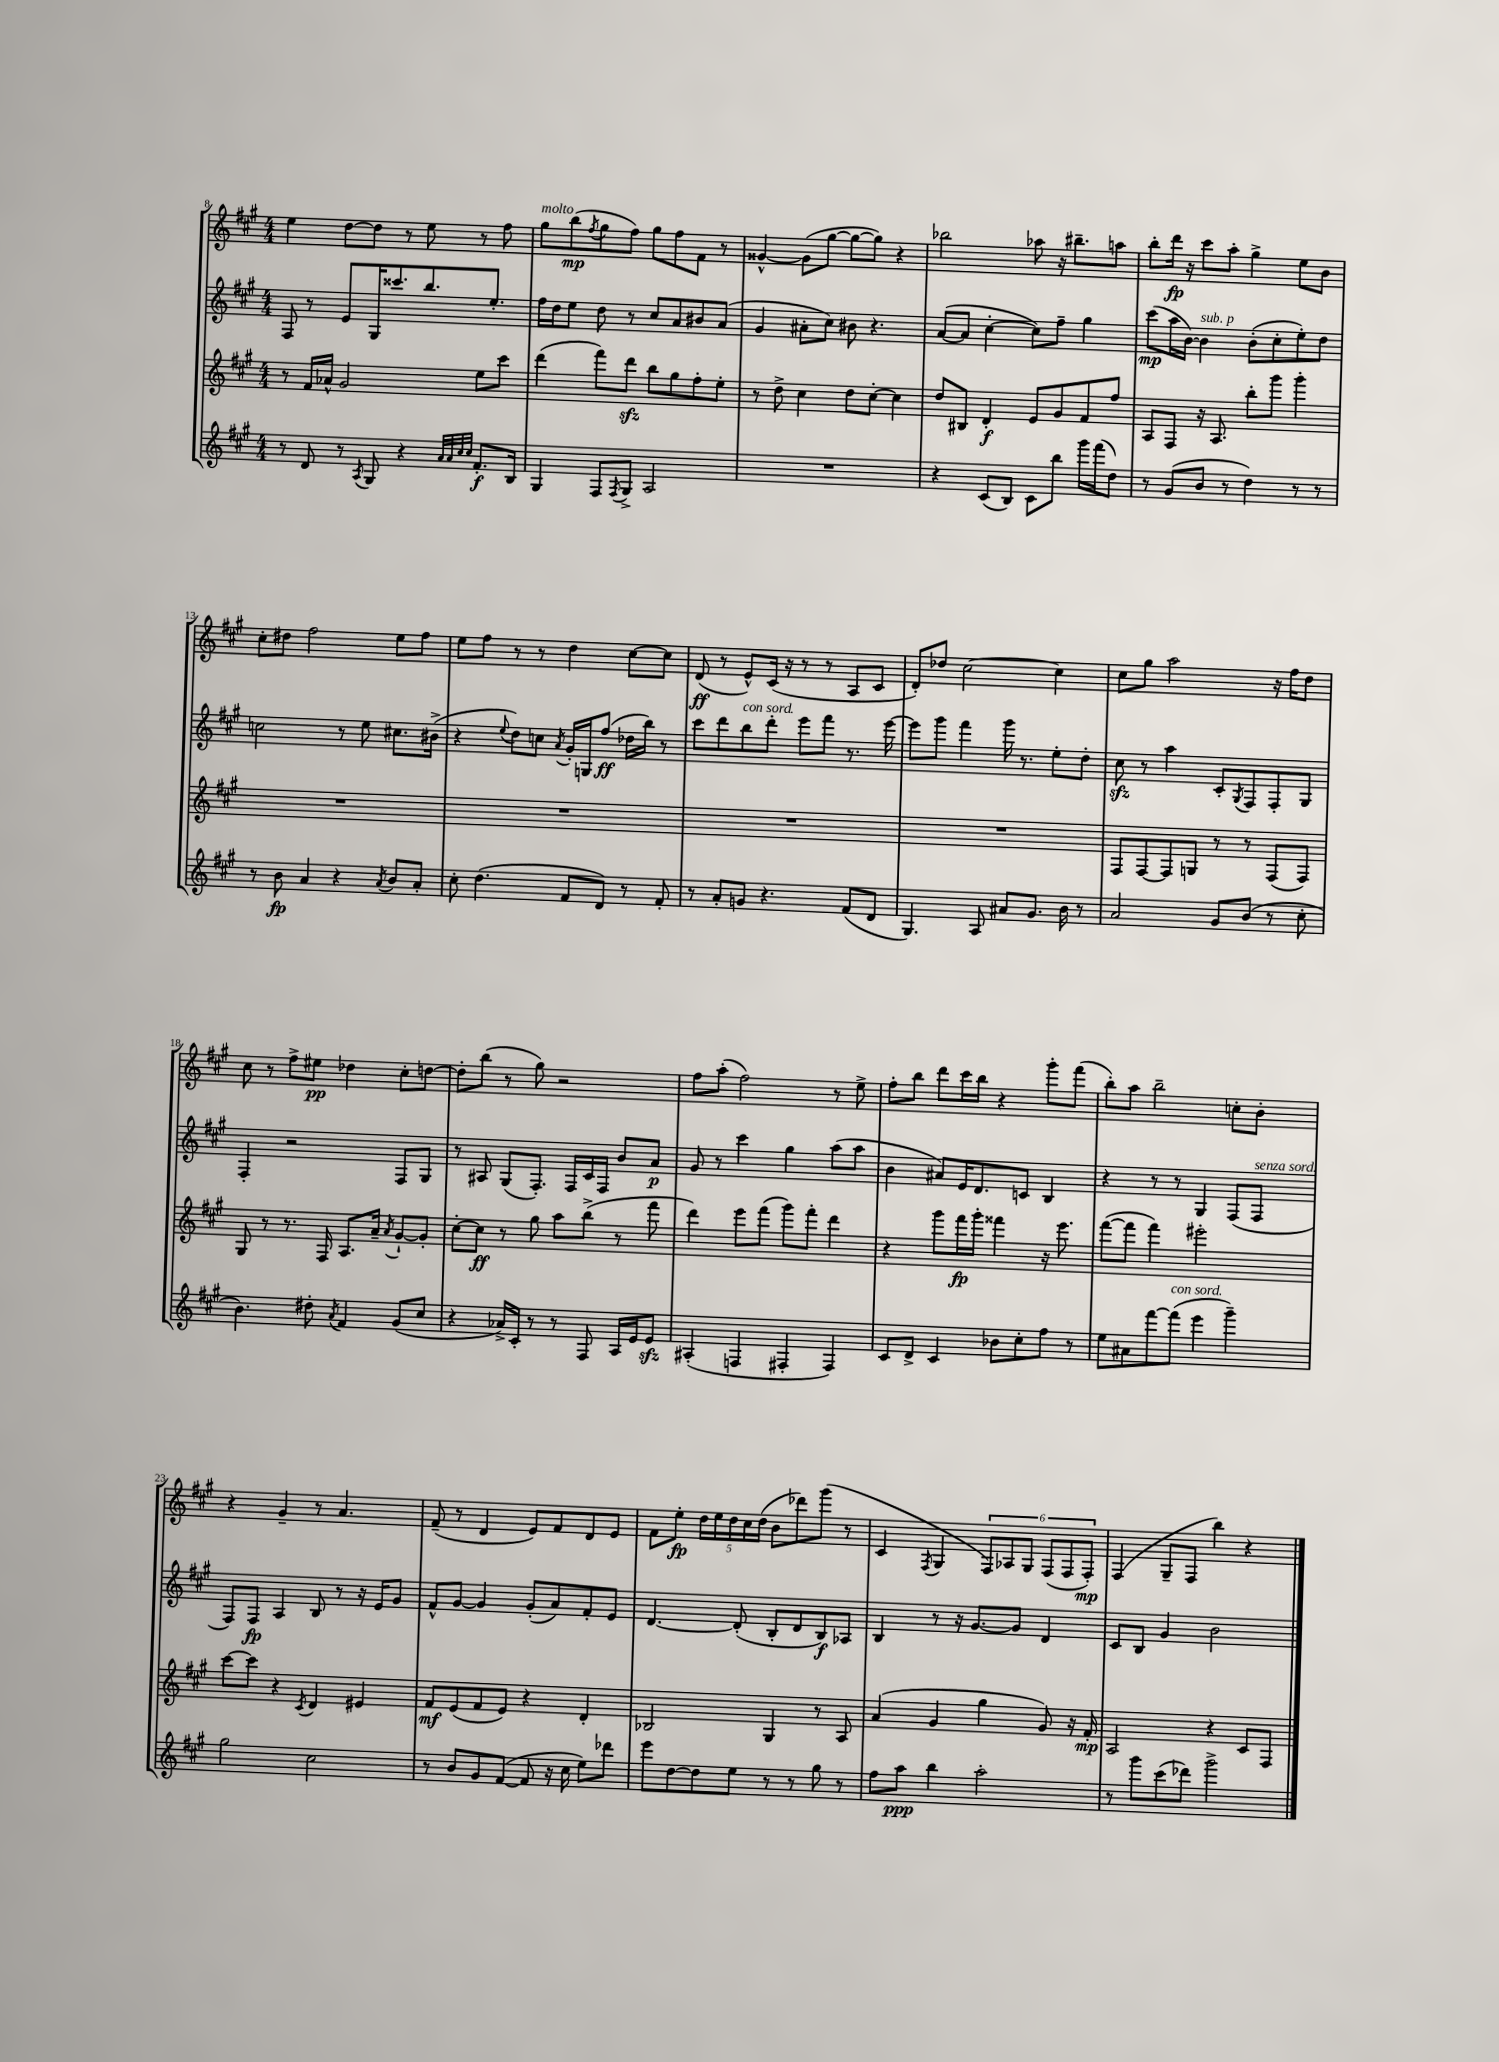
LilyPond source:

<<
\new StaffGroup <<
\new Staff = "s0" {
    \clef treble \key a \major \numericTimeSignature \time 4/4
    e''4 d''8~ d''8 r8 e''8 r8 fis''8 |
    gis''8^\markup { \italic "molto" } b''8\mp( \acciaccatura { fis''8 } gis''8 fis''8) gis''8 fis''8 fis'8 r8 |
    gisis'4~-^ gisis'8( gis''8~ gis''8~ gis''8) r4 |
    bes''2 aes''8 r16 bis''8.-- a''8 |
    b''8-. d'''16\fp r16 cis'''8 a''8-. gis''4-> e''8 b'8 |
    cis''8-. dis''8 fis''2 e''8 fis''8 |
    e''8 fis''8 r8 r8 d''4 cis''8~ cis''8 |
    d'8\ff( r8 e'8-^) cis'16( r16 r8 r8 a8 cis'8 |
    d'8-.) des''8 cis''2~ cis''4 |
    cis''8 gis''8 a''2 r16 fis''16 d''8 |
    cis''8 r8 fis''8-> eis''8\pp des''4 cis''8-. d''8~ |
    d''8-. b''8( r8 gis''8) r2 |
    fis''8 a''8-.( fis''2) r8 e''8-> |
    fis''8-. b''8 d'''8 cis'''16 b''16 r4 gis'''8-. fis'''8( |
    b''8-.) a''8 b''2-- c''8-. b'8-. |
    r4 gis'4-- r8 a'4. |
    fis'8--( r8 d'4 e'8) fis'8 d'8 e'8 |
    fis'8 e''8-.\fp \tuplet 5/4 { d''16 e''16 d''16 cis''16 d''16( } b'8 des'''8) gis'''8( r8 |
    cis'4 \acciaccatura { fis8 } gis4 \tuplet 6/4 { fis8) aes8 gis8 fis8( fis8 fis8-.\mp) } |
    fis4( gis8-- fis8 b''4) r4 \bar "|." |
}
\new Staff = "s1" {
    \clef treble \key a \major \numericTimeSignature \time 4/4
    fis8 r8 e'8 gis16 cisis'''8. b''8. e''8.-. |
    fis''16 d''16 e''8 d''8 r8 cis''8 a'8 bis'8 a'8( |
    gis'4 ais'8-. cis''8) bis'8 r4. |
    a'8~( a'8 cis''4~-. cis''8) fis''8-- gis''4 |
    cis'''8\mp( a''16 b'16~) b'4^\markup { \italic "sub. p" } b'8-.( cis''8-. e''8-.) d''8 |
    c''2 r8 e''8 cis''8. bis'16->( |
    r4 \appoggiatura { e''8 } d''8) c''8 \acciaccatura { a'8 } gis'16-. g16 fis''8\ff( des''16 b''16) r8 |
    cis'''8 d'''8 b''8^\markup { \italic "con sord." } d'''8-. e'''8 fis'''8 r8. e'''16~ |
    e'''8 gis'''8 fis'''4 gis'''16 r8. e''8-. d''8-. |
    cis''8\sfz r8 a''4 cis'8-. \acciaccatura { gis8 } fis8 fis8-. gis8 |
    fis4-. r2 fis8 gis8 |
    r8 ais8 gis8( fis8.-.) fis16 cis'16 fis16 b'8 a'8\p |
    gis'8 r8 cis'''4 gis''4 a''8( a''8 |
    b'4 ais'8) e'16 d'8. c'8 b4 |
    r4 r8 r8 gis4 fis8( fis8^\markup { \italic "senza sord." } |
    fis8) fis8\fp a4 b8 r8 r16 e'16 gis'8 |
    fis'8-^ gis'8~ gis'4 gis'8-.( a'8) fis'8-. e'8 |
    d'4.~ d'8-.( b8-. d'8 b8\f) aes8 |
    b4 r8 r16 gis'8.~ gis'8 d'4 |
    cis'8 b8 gis'4 b'2 \bar "|." |
}
\new Staff = "s2" {
    \clef treble \key a \major \numericTimeSignature \time 4/4
    r8 fis'16 aes'16-^ gis'2 e''8 cis'''8 |
    d'''4( fis'''8) d'''8\sfz b''8 gis''8 fis''8-. e''8-. |
    r8 d''8-> cis''4 d''8 cis''8~-. cis''4 |
    d''8 bis8 d'4-.\f e'8 gis'8 fis'8 fis''8 |
    a8 fis8 r16 a8. b''8-. gis'''8 gis'''4-. |
    R1 |
    R1 |
    R1 |
    R1 |
    fis8 fis8~ fis8 g8 r8 r8 fis8( fis8) |
    gis8 r8 r8. fis16 a8. a'16-- \acciaccatura { a'8 } gis'8~-! gis'8-. |
    cis''8~-. cis''8\ff r8 gis''8 a''8 b''8->( r8 fis'''8 |
    d'''4) e'''8 fis'''8( gis'''8) fis'''8-. d'''4 |
    r4 gis'''8 fis'''16\fp gis'''16-. fisis'''4 r16 e'''8. |
    fis'''8~( fis'''8 fis'''4) eis'''2-. |
    cis'''8~ cis'''8 r4 \acciaccatura { cis'8 } d'4 eis'4 |
    fis'8\mf e'8( fis'8 e'8) r4 d'4-. |
    bes2 gis4 r8 a8 |
    a'4( gis'4 gis''4 gis'8) r16 fis'16-.\mp |
    a2 r4 cis'8 fis8 \bar "|." |
}
\new Staff = "s3" {
    \clef treble \key a \major \numericTimeSignature \time 4/4
    r8 d'8 r8 \acciaccatura { a8 } gis8 r4 \grace { a'32 a'32 cis''32 cis''32 } fis'8.-.\f b16 |
    gis4 fis8 \acciaccatura { fis8 } gis8-> a2 |
    R1 |
    r4 cis'8( b8) cis'8 b''8 gis'''16 fis'''16( d''8) |
    r8 gis'8( b'8 r8 d''4) r8 r8 |
    r8 b'8\fp a'4 r4 \acciaccatura { a'8 } b'8 a'8-. |
    cis''8-. d''4.( fis'8 d'8) r8 fis'8-. |
    r8 a'8-. g'8 r4. fis'8( d'8 |
    gis4.) a8 ais'8 gis'8. b'16 r8 |
    a'2 gis'8 b'8( r8 cis''8-. |
    b'4.) dis''8-. \acciaccatura { a'8 } fis'4 gis'8( cis''8 |
    r4 aes'16->) cis'16-. r8 r8 fis8 a16 e'16 e'8\sfz |
    ais4-.( f4 fis4-. fis4) |
    cis'8 d'8-> cis'4 bes'8 cis''8-. fis''8 r8 |
    e''8 ais'8 fis'''8~ fis'''8^\markup { \italic "con sord." }( e'''4 gis'''4--) |
    gis''2 cis''2 |
    r8 b'8 gis'8 fis'8~( fis'8 r16 cis''16 e''8) des'''8 |
    e'''8 d''8~ d''8 e''8 r8 r8 gis''8 r8 |
    fis''8 a''8\ppp b''4 a''2-. |
    r8 gis'''8 cis'''8( des'''8) gis'''2-> \bar "|." |
}
>>
>>
\layout { \context { \Score currentBarNumber = #8 } }
